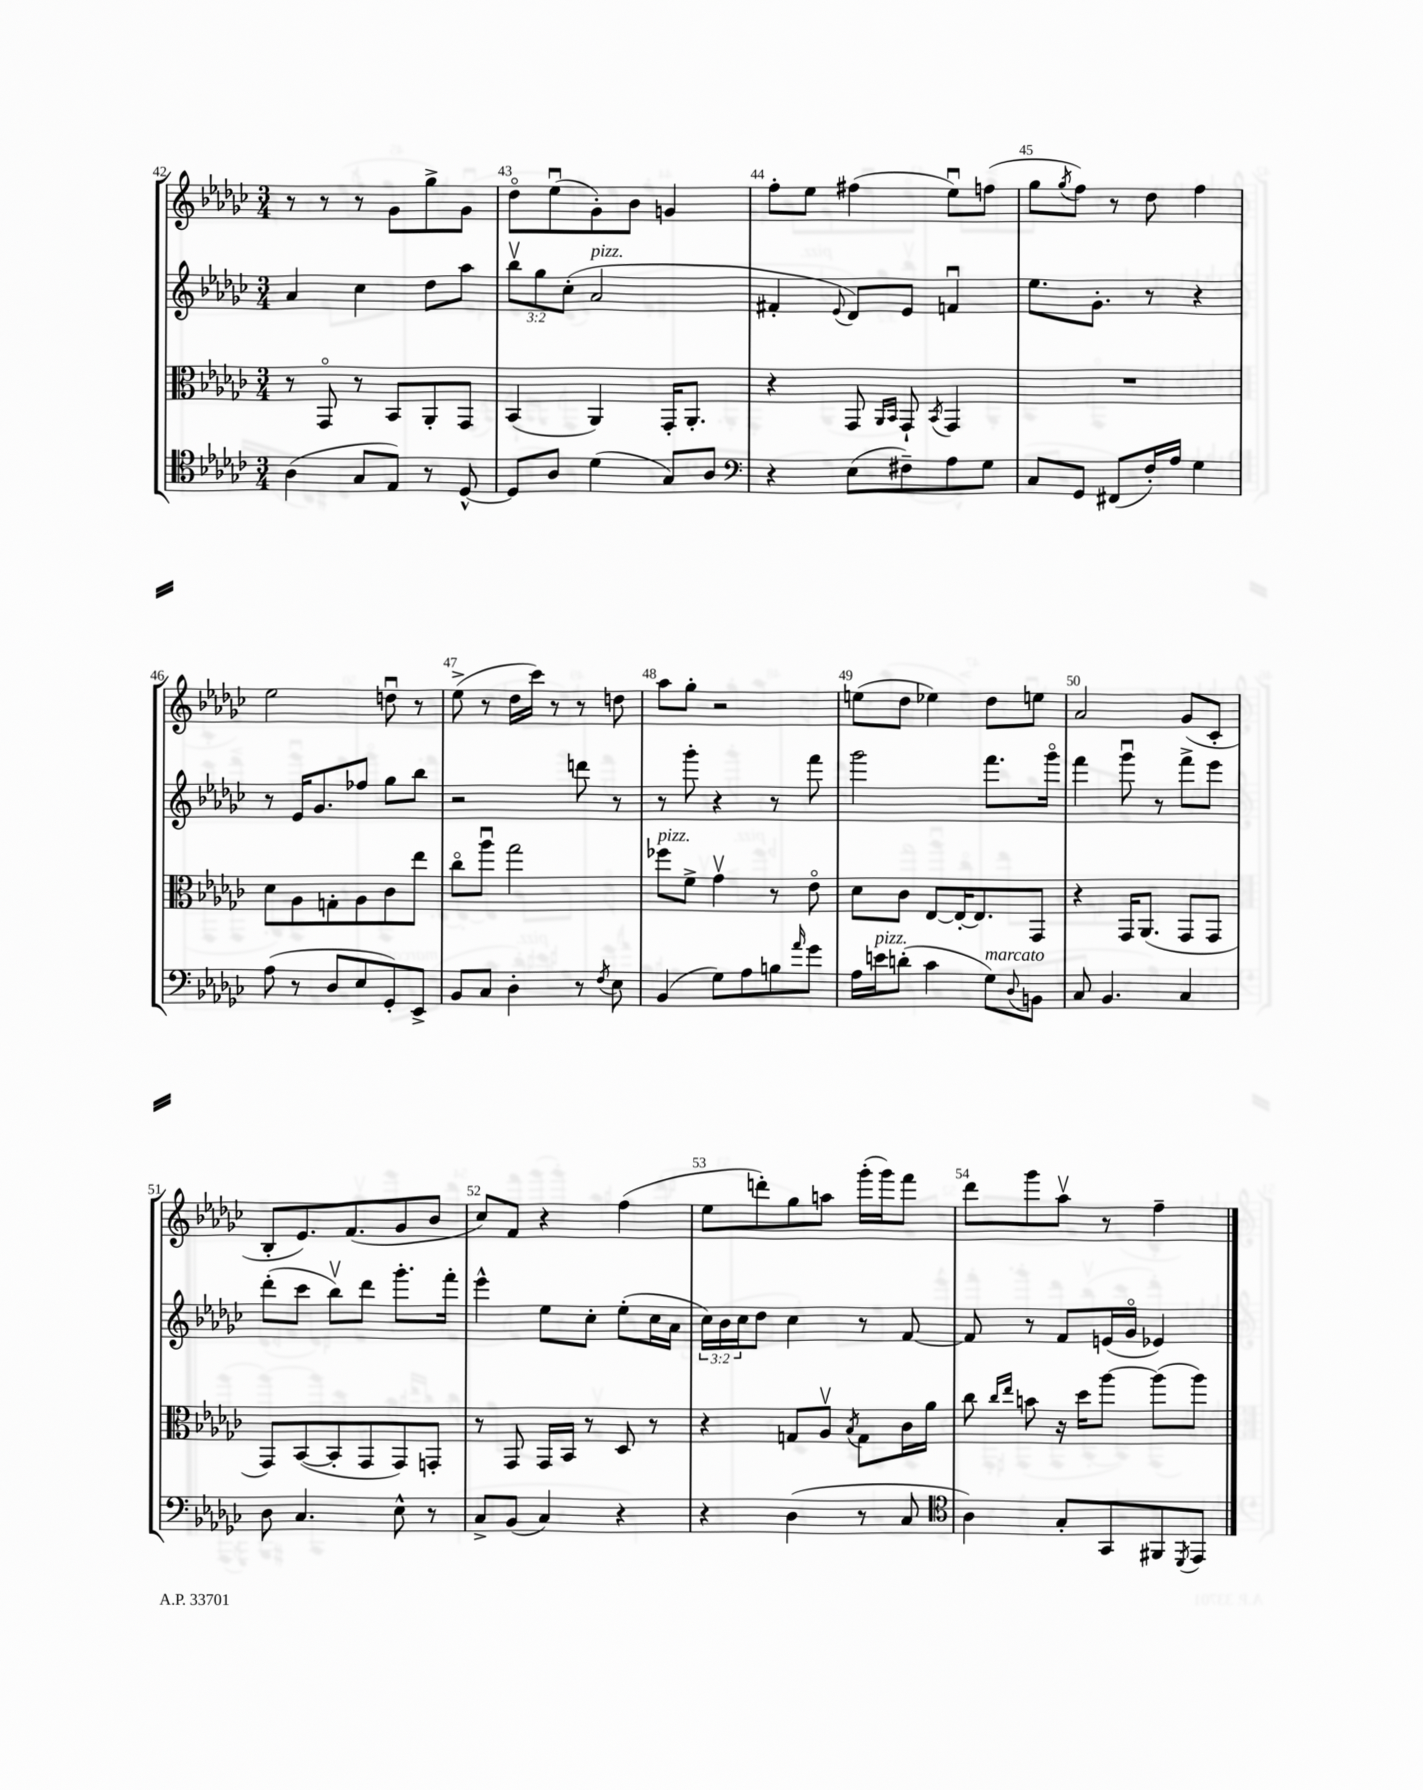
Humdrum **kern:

**kern	**kern	**kern	**kern
*part4	*part3	*part2	*part1
*staff4	*staff3	*staff2	*staff1
*clefC4	*clefC3	*clefG2	*clefG2
*k[b-e-a-d-g-c-]	*k[b-e-a-d-g-c-]	*k[b-e-a-d-g-c-]	*k[b-e-a-d-g-c-]
*M3/4	*M3/4	*M3/4	*M3/4
=42	=42	=42	=42
(4A-\	8r	4a-/	8r
.	8GG-/	.	8r
8G-/L	8r	4cc-\	8r
8E-/J)	8BB-/L	.	8g-\L
8r	8AA-'/	8dd-\L	8gg-^\
[8D-^^/	8GG-/J	8aa-\J	8g-\J
=43	=43	=43	=43
8D-/L]	(4BB-/	12bb-v\L	8dd-\L
.	.	12gg-\	.
8A-/J	.	.	(8ee-u\
.	.	(12cc-'\J	.
!	!	!LO:TX:a:i:t=pizz.	!
(4d-\	4AA-/)	2a-/	8g-'\)
.	.	.	8b-\J
8G-/L)	16GG-'/KL	.	4gn/
.	8.AA-'/J	.	.
8A-/J	.	.	.
=44	=44	=44	=44
*clefF4	*	*	*
4r	4r	4f#X'/	8ff'\L
.	.	.	8ee-\J
.	.	8qqe-/	.
(8E-\L	8GG-/	8d-/L)	(4ff#X\
.	16qqAA-/LL	.	.
.	16qqBB-/JJ	.	.
8F#X~\)	8GG-`/	8e-/J	.
.	8qBB-/	.	.
8A-\	4GG-/	4fnu/	8ee-u\L)
8G-\J	.	.	(8ffn\J
=45	=45	=45	=45
8C-/L	2.r	8.ee-\L	8gg-\L
.	.	.	8qgg-/
8GG-/J	.	.	8ff\J)
.	.	8.g-'\J	.
(8FF#X/L	.	.	8r
16F'/L)	.	8r	8dd-\
16A-/JJ	.	.	.
4G-\	.	4r	4ff\
!!LO:LB:g=z
=46	=46	=46	=46
(8A-\	8d-\L	8r	2ee-\
8r	8A-\	16e-/KL	.
.	.	8.g-/	.
8D-/L	8Gn'\	.	.
8E-/	8A-\	8ff-X/J	.
8GG-'/)	8c-\	8gg-\L	8ddnu\
8EE-^/J	8ee-\J	8bb-\J	8r
=47	=47	=47	=47
8BB-/L	8cc-\L	2r	(8ee-^\
8C-/J	8aa-u\J	.	8r
4D-'\	2gg-\	.	16dd-\LL
.	.	.	16ccc-\JJ)
.	.	.	8r
8r	.	8dddn\	8r
8qF/	.	.	.
8E-\	.	8r	8ddn\
=48	=48	=48	=48
!	!LO:TX:a:i:t=pizz.	!	!
(4BB-/	8ff-X\L	8r	8aa-\L
.	8f^\J	8ggg-'\	8gg-'\J
8G-\L)	4g-v\	4r	2r
8A-\	.	.	.
8Bn\	8r	8r	.
16qqa-/	.	.	.
8g-\J	8e-\	8fff\	.
=49	=49	=49	=49
16A-\LL	8d-\L	2ggg-\	(8een\L
!LO:TX:a:i:t=pizz.	!	!	!
16en\J	.	.	.
(8dn'\J	8c-\J	.	8dd-\J
4c-\	[8E-/L	.	4ee-X\)
.	16E-'/K_	.	.
.	8.E-/]	.	.
!LO:TX:a:i:t=marcato	!	!	!
8G-\L)	.	8.fff\L	8dd-\L
8qqD-/	.	.	.
8BBn\J	8GG-/J	.	8een\J
.	.	16ggg-\Jk	.
=50	=50	=50	=50
8C-/	4r	4fff\	2a-/
4.BB-/	.	.	.
.	16GG-/KL	8ggg-u\	.
.	(8.AA-/J	.	.
.	.	8r	.
4C-/	8GG-/L	8fff^\L	(8g-/L
.	8GG-/J	8eee-\J	8c-'/J
!!LO:LB:g=z
=51	=51	=51	=51
8D-\	8GG-/L)	(8ddd-'\L	8B-'/L
4.C-/	([8BB-/	8ccc-\J	8.e-/)
.	8BB-'/]	8bb-v\L)	.
.	.	.	(8.f/
.	8GG-/	8ddd-\J	.
8E-^^\	8GG-/)	8.ggg-'\L	8g-/
8r	8GGn'/J	.	8b-/J
.	.	16fff'\Jk	.
=52	=52	=52	=52
8C-^/L	8r	4eee-^^\	8cc-/L)
(8BB-/J	8GG-/	.	8f/J
4C-/)	16GG-/LL	8ee-\L	4r
.	16BB-/JJ	.	.
.	8r	8cc-'\J	.
4r	8D-/	(8ee-'\L	(4ff\
.	8r	16cc-\L	.
.	.	16a-\JJ	.
=53	=53	=53	=53
4r	4r	24cc-\LL)	8ee-\L
.	.	24b-\	.
.	.	24cc-\J	.
.	.	8dd-\J	8dddn'\)
(4D-\	8Gn/L	4cc-\	8gg-\
.	8A-v/J	.	8aan\J
.	8qB-/	.	.
8r	8G\L	8r	(16ggg-'\LL
.	.	.	16ggg-\J)
8C-/	16c-\L	[8f/	8fff\J
.	16a-\JJ	.	.
=54	=54	=54	=54
*clefC4	*	*	*
4A-\)	8cc-\	8f/]	8ddd-\L
.	16qqcc-/LL	.	.
.	16qqee-/JJ	.	.
.	8bn\	8r	8ggg-\
8G-'/L	16r	8f/L	8aa-v\J
.	16dd-\KL	.	.
8GG-/	[8aa-\J	(16en/L	8r
.	.	16g-/JJ	.
8FF#X/	(8aa-\L]	4e-X/)	4ff~\
8qDD-/	.	.	.
8EE-/J	8aa-\J)	.	.
==	==	==	==
*-	*-	*-	*-
